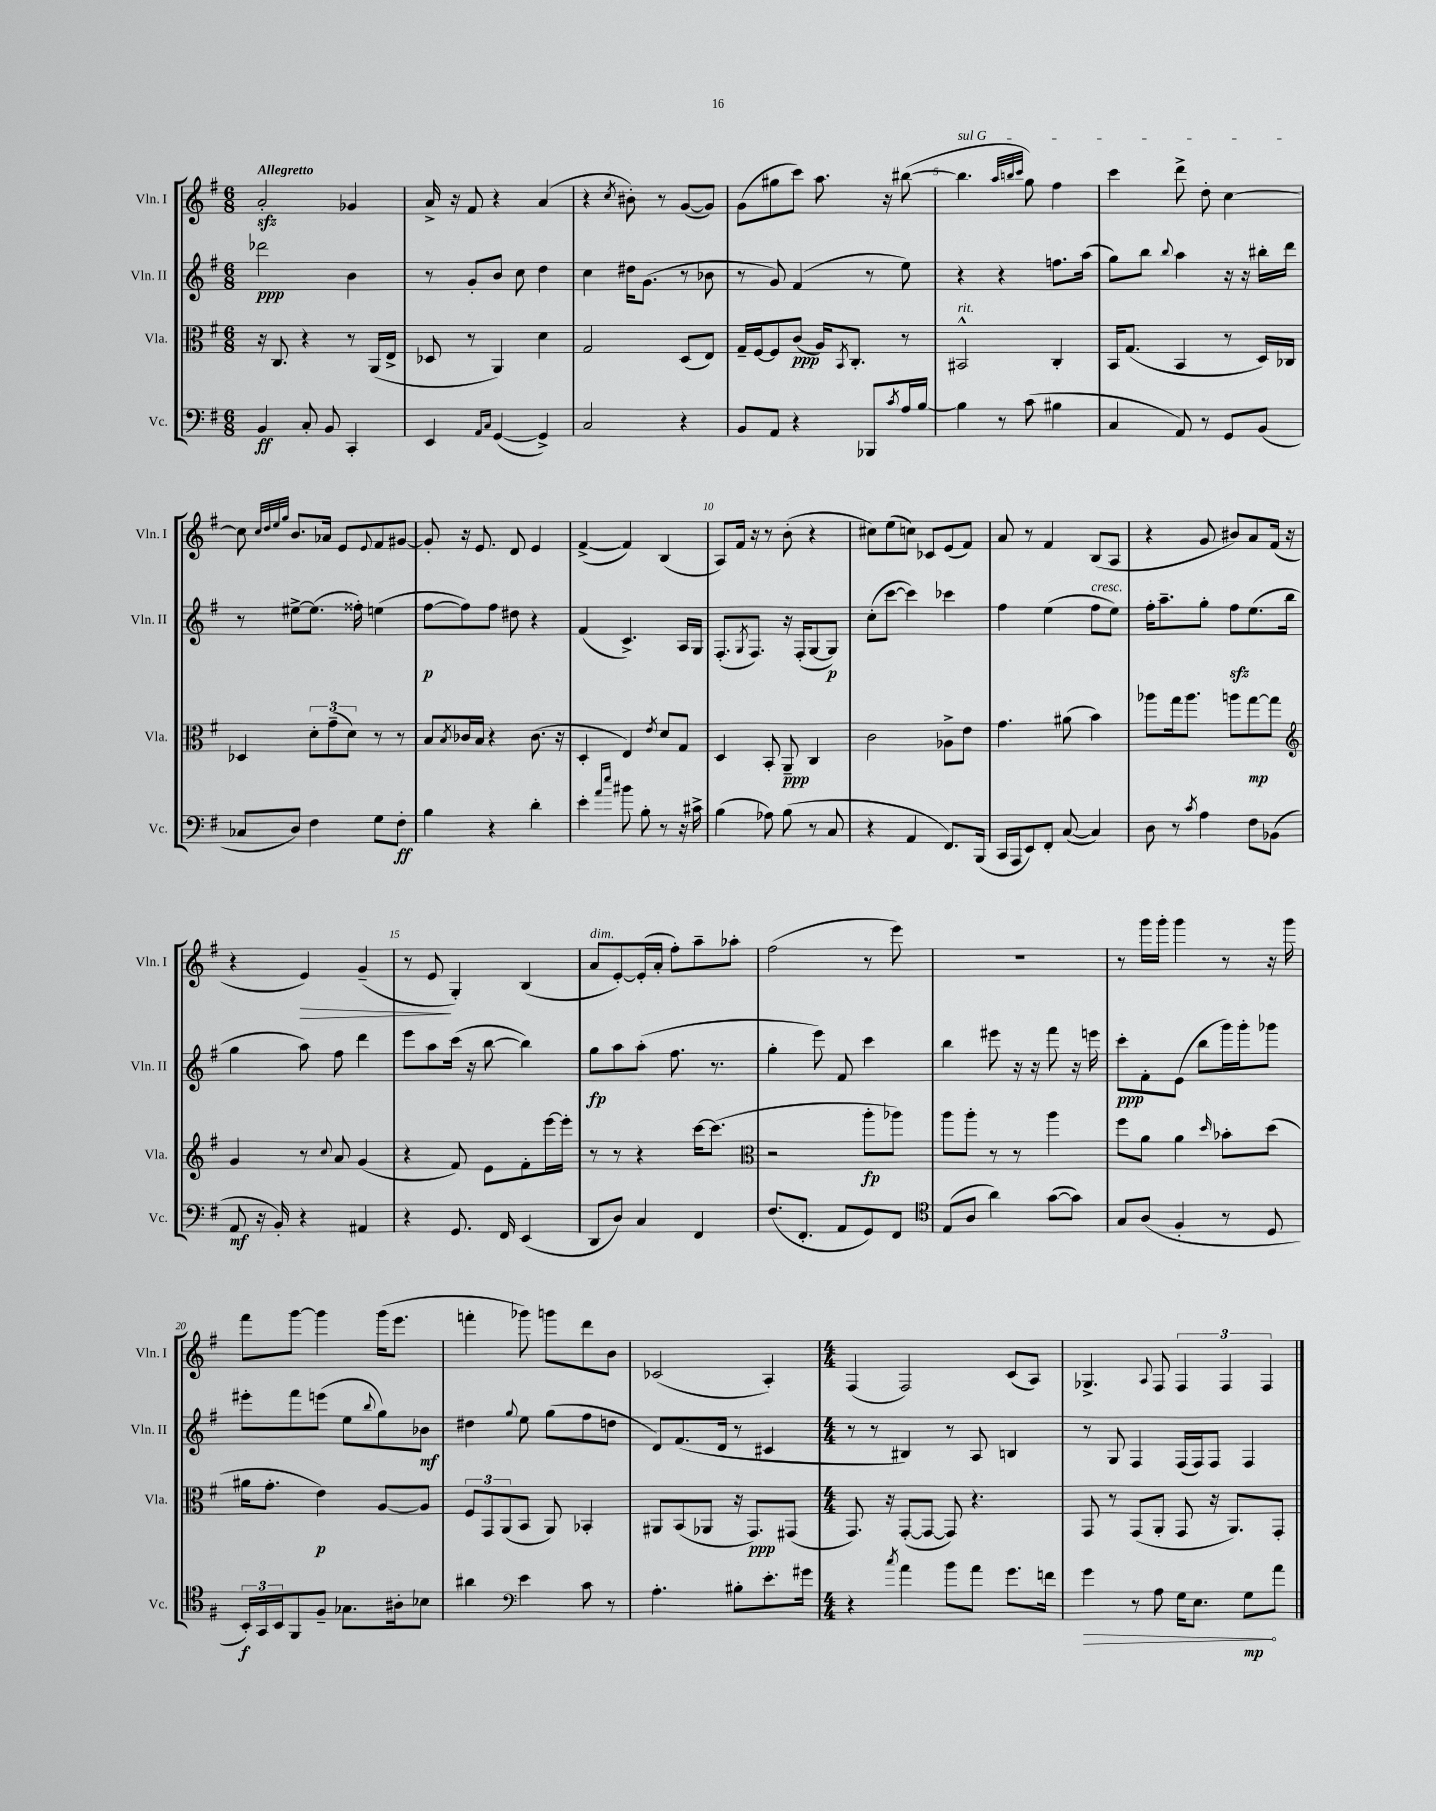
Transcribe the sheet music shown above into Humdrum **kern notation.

**kern	**kern	**kern	**kern
*staff4	*staff3	*staff2	*staff1
*clefF4	*clefC3	*clefG2	*clefG2
*k[f#]	*k[f#]	*k[f#]	*k[f#]
*M6/8	*M6/8	*M6/8	*M6/8
4BB	16r	2ddd-	2a'
.	8.C	.	.
8C'	4r	.	.
8BB	.	.	.
4CC'	8r	4b	4g-
.	(16AA	.	.
.	16E^	.	.
=	=	=	=
4EE	8D-	8r	16a^
.	.	.	16r
.	8r	8g'	8f#
16qqAA	.	.	.
16qqC	.	.	.
([4GG	4AA)	8b	4r
.	.	8cc	.
4GG^])	4d	4dd	(4a
=	=	=	=
2C	2G	4cc	4r
.	.	.	8qcc
.	.	16dd#	8b#')
.	.	(8.g	.
.	.	.	8r
4r	(8D	8r	([8g
.	8E)	8b-	8g])
=	=	=	=
8BB	16G~	8r	(8g
.	[16F#	.	.
8AA	8F#]	8g)	8gg#
4r	(8c	(4f#	8ccc)
.	16A)	.	8.aa
.	8qBB	.	.
.	8.C'	.	.
8BBB-	.	8r	.
.	.	.	16r
8qc	.	.	.
16A	8r	8ee)	([8bb#
[16B	.	.	.
=	=	=	=
4B]	2BB#^^	4r	4.bb#]
8r	.	4r	.
.	.	.	32qqaa
.	.	.	32qqbb
.	.	.	32qqccc
(8c	.	.	8gg)
4B#	4C'	8.ff	4ff#
.	.	(16aa	.
=	=	=	=
4C	16BB	8gg)	4ccc
.	(8.G	.	.
.	.	8bb	.
.	.	8qqbb	.
8AA)	4BB	4aa	8ddd^
8r	.	.	8dd'
8GG	8r	16r	[4cc
.	.	16r	.
(8BB	16D)	16bb#'	.
.	16C-	16ddd	.
=	=	=	=
8C-	4D-	8r	8cc]
.	.	.	32qqcc
.	.	.	32qqdd
.	.	.	32qqee
.	.	.	32qqgg
8D)	.	[8ee#^	8.b
4F#	12d'	(8.ee#]	.
.	.	.	16a-
.	(12g~	.	.
.	.	.	8e
.	12d)	.	.
.	.	16ff##')	.
.	.	.	8qqe
8G	8r	(4ee	8f#
8F#'	8r	.	[8g#
=	=	=	=
4B	8B	[8ff#	8g#']
.	8qB	.	.
.	16c-	8ff#])	16r
.	16B	.	8.e
4r	4r	8ff#	.
.	.	8dd#	8d
4d'	(8.c-	4r	4e
.	16r	.	.
=	=	=	=
4e'	4D'	(4f#	([4f#^
16qqa	.	.	.
16qqee	.	.	.
8b#	4E)	4.c^)	4f#])
8B'	.	.	.
.	8qe	.	.
8r	8d	.	(4B
16r	8G	16A	.
16c#^	.	16G	.
=	=	=	=
(4B	4D	(8.F#'	8A)
.	.	.	16f#
.	.	8qG	.
.	.	8.F#)	16r
8A-)	8BB'	.	8r
(8B	8AA~	16r	(8b'
.	.	(16F#'	.
8r	4C	[8G	4r
8C	.	8G])	.
=	=	=	=
4r	2c	(8cc'	8cc#)
.	.	[8ccc	(8ee
4AA	.	4ccc])	8cc)
.	.	.	8c-
8.FF#)	8A-^	4ccc-	(8e
.	8e	.	8f#)
(16BBB	.	.	.
=	=	=	=
16CC	4.g	4ff#	8a
16AAA	.	.	.
8EE)	.	.	8r
8FF#'	.	(4ee	4f#
([8C	(8a#	.	.
4C])	4b)	8ff#	(8B
.	.	8ee)	8A
=	=	=	=
8D	8aa-	16ff#'	4r
.	.	8.aa~	.
8r	16gg	.	.
.	8.aa-	.	.
8qc	.	.	.
4A	.	8gg'	8g
.	8aa	8ff#	8b#)
8F#	[8gg	(8.ee	8a
(8BB-	8gg]	.	(16f#
.	.	16bb	16r
=	=	=	=
*	*clefG2	*	*
8AA	4g	4gg	4r
16r	.	.	.
16BB')	.	.	.
4r	8r	8aa)	4e)
.	8qqcc	.	.
.	8a	8ff#	.
4AA#	(4g	4ddd	(4g~
=	=	=	=
4r	4r	8eee	8r
.	.	8aa	8e
8.GG	8f#)	(16ccc	4G')
.	.	16r	.
.	8e	[8bb	.
16FF#	.	.	.
(4EE	8f#'	4bb])	(4B
.	[16eee	.	.
.	16eee']	.	.
=	=	=	=
8DD	8r	8gg	8a
8D)	8r	8aa	[8e')
4C	4r	(8aa'	(16e']
.	.	.	16a'
.	.	8.ff#	8ff#')
4FF#	[16ccc	.	8aa~
.	(8.ccc]	8.r	.
.	.	.	8aa-'
=	=	=	=
*	*clefC3	*	*
(8.F#	2r	4gg'	(2ff#
8.FF#'	.	.	.
.	.	8eee)	.
8AA	.	8f#	.
8GG)	8aa'	4ccc	8r
8FF#	8aa-)	.	8eee)
=	=	=	=
*clefC4	*	*	*
(8E	8aa	4bb	2.r
8A	8aa'	.	.
4a)	8r	8eee#	.
.	8r	16r	.
.	.	16r	.
([8g	4aa	8fff#	.
8g])	.	16r	.
.	.	16eee	.
=	=	=	=
8G	8ff#	8ccc'	8r
(8A	8a	8f#'	16ggg
.	.	.	16ggg'
4F#'	4a	(8e	4ggg
.	.	8bb	.
.	16qqdd	.	.
8r	8b-'	16ggg)	8r
.	.	16ggg'	.
8D	(8dd	8ggg-	16r
.	.	.	16ggg
=	=	=	=
24BB')	16a#	8eee#'	8fff#
24GG	.	.	.
.	8.g'	.	.
24BB	.	.	.
8FF#	.	8fff#	[8ggg
8F#~	4e)	(8eee	4ggg]
8.G-	.	8ee	.
.	.	8qqbb	.
.	[8A	8gg)	(16ggg
16A#'	.	.	8.eee
8B-	8A]	8b-	.
=	=	=	=
4a#	12F#	4dd#	4fff'
.	12GG	.	.
.	(12AA	.	.
*clefF4	*	*	*
.	.	8qqgg	.
4e	8BB	8ee	8ggg-)
.	8AA)	(8gg	8ggg
8c	4BB-'	8ff#	8ddd
8r	.	8dd	8b
=	=	=	=
4.A'	8AA#	8d)	(2c-
.	(8BB	(8.f#	.
.	8AA-	.	.
.	.	16d	.
8B#'	16r	8r	.
.	8.GG)	.	.
8.e'	.	4c#	4A')
.	(8GG#	.	.
16g#	.	.	.
=	=	=	=
*M4/4	*M4/4	*M4/4	*M4/4
4r	8.GG)	8r	(4F#
.	.	8r	.
.	16r	.	.
8qcc	.	.	.
4a	([8GG'	4B#)	2F#)
.	8GG_	.	.
8b	8GG])	8r	.
8a	4.r	8A	.
8.g	.	4B	(8c
.	.	.	8A)
16f	.	.	.
=	=	=	=
4g	8GG	8r	4.G-^
.	8r	8G	.
8r	(8GG	4F#	.
.	.	.	8qqA
8A	8AA'	.	8F#
16G	8GG	(16F#	6F#
8.E	.	16F#)	.
.	16r	8F#	.
.	.	.	6F#
.	8.AA)	.	.
8G	.	4F#	.
.	.	.	6F#
8a	8GG'	.	.
==	==	==	==
*-	*-	*-	*-
